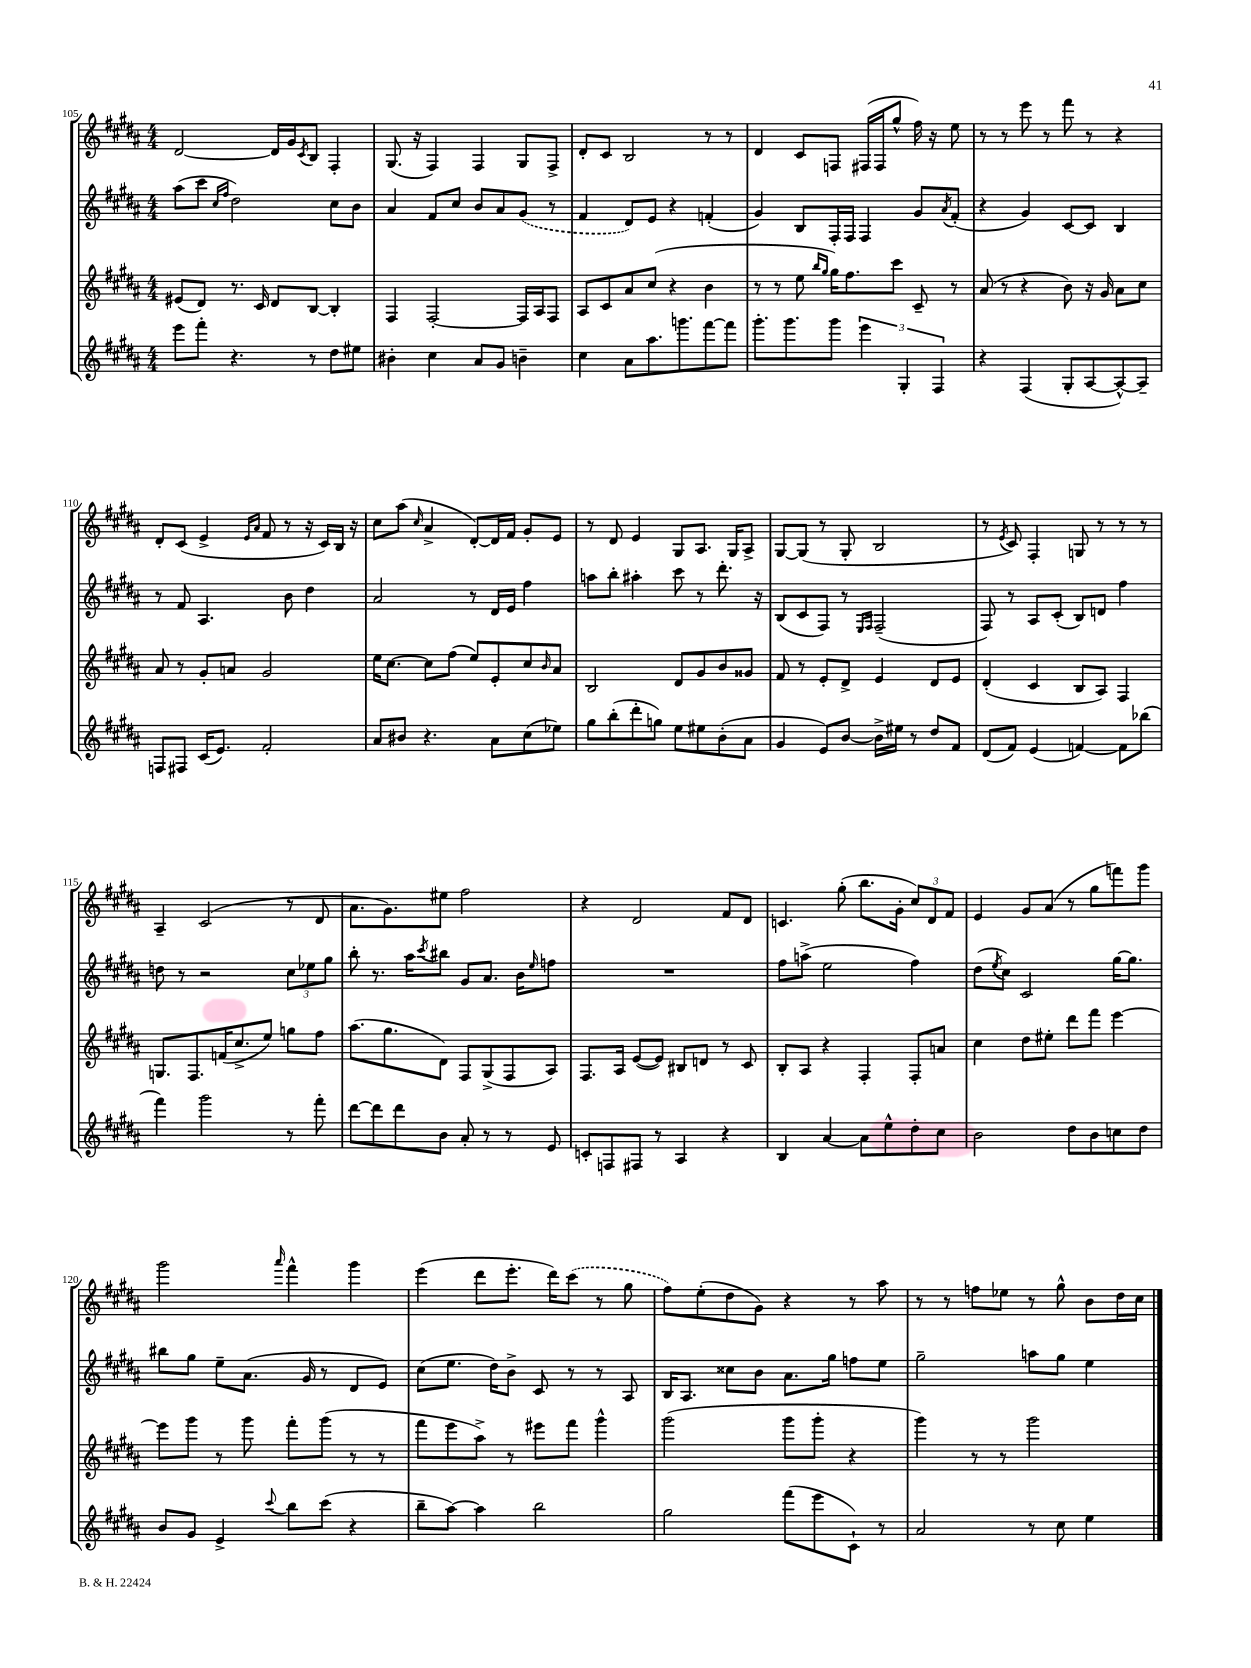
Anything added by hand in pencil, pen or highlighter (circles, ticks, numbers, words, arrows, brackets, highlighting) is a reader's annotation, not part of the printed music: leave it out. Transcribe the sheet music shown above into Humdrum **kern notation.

**kern	**kern	**kern	**kern
*part4	*part3	*part2	*part1
*staff4	*staff3	*staff2	*staff1
*clefG2	*clefG2	*clefG2	*clefG2
*k[f#c#g#d#a#]	*k[f#c#g#d#a#]	*k[f#c#g#d#a#]	*k[f#c#g#d#a#]
*M4/4	*M4/4	*M4/4	*M4/4
=105	=105	=105	=105
8eee\L	(8e#X/L	(8aa#\L	[2d#/
8fff#'\J	8d#/J)	8ccc#\J	.
.	.	16qqcc#/LL	.
.	.	16qqff#/JJ	.
4.r	8.r	2dd#\)	.
.	16c#/	.	.
.	8d#/L	.	16d#/LL]
.	.	.	16g#/J
.	.	.	8qc#/
8r	[8B/J	.	8B/J
8dd#\L	4B'/]	8cc#\L	4F#'/
8ee#X\J	.	8b\J	.
=106	=106	=106	=106
4b#X'\	4F#/	4a#/	(8.G#/
.	.	.	16r
4cc#\	[2F#'/	8f#/L	4F#/)
.	.	8cc#/J	.
8a#/L	.	8b/L	4F#/
8g#/J	.	8a#/	.
4bn~\	16F#/LL]	(8g#/J	8G#/L
.	16A#/J	.	.
.	8F#/J	8r	8F#^/J
=107	=107	=107	=107
4cc#\	8A#/L	4f#/	8d#'/L
.	8c#/	.	8c#/J
8a#\L	8a#/	8d#/L)	2B/
8.aa#\	(8cc#/J	8e/J	.
.	4r	4r	.
8.gggn\	.	.	.
[8fff#\	4b\	(4fn'/	8r
8fff#\J]	.	.	8r
=108	=108	=108	=108
8.ggg#'\L	8r	4g#/)	4d#/
.	8r	.	.
8.ggg#\	.	.	.
.	8ee\	8B/L	8c#/L
.	16qqbb/LL	.	.
.	16qqgg#/JJ	.	.
8ggg#\J	16gg#\KL)	16F#'/L	8Fn/J
.	8.ff#\	16F#/JJ	.
6eee\	.	4F#/	(16F#X/LL
.	.	.	16F#/J
.	8ccc#\J	.	8gg#^^/J
6G#'/	.	.	.
.	8c#~/	8g#/L	16ff#\)
.	.	.	16r
6F#/	.	.	.
.	.	8qa#/	.
.	8r	(8f#'/J	8ee\
=109	=109	=109	=109
4r	(8a#/	4r	8r
.	8r	.	8r
(4F#/	4r	4g#/)	8eee\
.	.	.	8r
8G#'/L	8b\)	[8c#/L	8fff#\
[8A#/	16r	8c#/J]	8r
.	16g#/	.	.
8A#^^/_)	8a#\L	4B/	4r
8A#~/J]	8cc#\J	.	.
!!LO:LB:g=z
=110	=110	=110	=110
8Fn/L	8a#/	8r	8d#'/L
8F#X/J	8r	8f#/	(8c#/J
(16c#/KL	8g#'/L	4.A#/	4e^/
8.e/J)	.	.	.
.	8an/J	.	.
.	.	.	16qqe/LL
.	.	.	16qqa#/JJ
2f#'/	2g#/	.	8f#/
.	.	8b\	8r
.	.	4dd#\	16r
.	.	.	16c#/LL)
.	.	.	16B/JJ
.	.	.	16r
=111	=111	=111	=111
8a#/L	16ee\KL	2a#/	8cc#\L
.	[8.cc#\J	.	.
8b#X/J	.	.	(8aa#\J
.	.	.	16qqcc#/
4.r	8cc#\L]	.	4a#^/
.	(8ff#\J	.	.
.	8ee/L)	8r	[8d#'/L)
8a#\L	8e'/	16d#/LL	16d#/L]
.	.	16e/JJ	16f#/JJ
(8cc#\	8cc#/	4ff#\	8g#'/L
.	16qqb/	.	.
8ee-X\J)	8a#/J	.	8e/J
=112	=112	=112	=112
8gg#\L	2B/	8aan\L	8r
(8bb'\	.	8bb'\J	8d#/
8ddd#'\	.	4aa#X'\	4e/
8ggn\J)	.	.	.
8ee\L	8d#/L	8ccc#\	8G#/L
8ee#X\	8g#/	8r	8.A#/J
(8b'\	8b/	8.ddd#'\	.
.	.	.	16G#/KL
8a#\J	8g##X/J	.	8A#^/J
.	.	16r	.
=113	=113	=113	=113
4g#/	8f#/	(8B/L	[8G#/L
.	8r	8c#/	(8G#/J]
8e/L)	8e'/L	8F#/J)	8r
[8b/J	8d#^/J	8r	8G#'/
.	.	16qqE/LL	.
.	.	16qqF#/JJ	.
16b^\LL]	4e/	(2F#~/	2B/
16ee#X\JJ	.	.	.
8r	.	.	.
8dd#/L	8d#/L	.	.
8f#/J	8e/J	.	.
=114	=114	=114	=114
(8d#/L	(4d#'/	8F#/)	8r
.	.	.	8qe/
8f#/J)	.	8r	8c#/)
(4e/	4c#/	8A#/L	4F#'/
.	.	(8c#'/J	.
[4fn/)	8B/L	8B/L)	8Gn/
.	8A#/J)	8dn/J	8r
8f\L]	4F#/	4ff#\	8r
(8bb-X\J	.	.	8r
!!LO:LB:g=z
=115	=115	=115	=115
4fff#\)	8.Gn/L	8ddn\	4A#~/
.	.	8r	.
.	8.F#/	.	.
2ggg#\	.	2r	(2c#/
.	(16fn/K	.	.
.	8.cc#^/	.	.
.	8ee/J)	.	.
8r	8ggn\L	12cc#\L	8r
.	.	12ee-X\	.
8fff#'\	8ff#\J	.	8d#/
.	.	12gg#\J	.
=116	=116	=116	=116
[8ddd#\L	(8.aa#\L	8bb'\	8.a#\L
8ddd#\]	.	8.r	.
.	8.gg#\	.	8.g#\)
8ddd#\	.	.	.
.	.	16aa#\KL	.
.	.	8qccc#/	.
8b\J	8d#\J)	8bb#X\J	8ee#X\J
8a#'/	8F#/L	8g#/L	2ff#\
8r	(8G#^/	8.a#/J	.
8r	8F#/	.	.
.	.	16b\KL	.
.	.	16qqee/	.
8e/	8A#/J)	8ffn\J	.
=117	=117	=117	=117
8cn'/L	8.F#/L	1r	4r
8Fn/	.	.	.
.	16A#/Jk	.	.
8F#X/J	([8e/L	.	2d#/
8r	8e/J])	.	.
4A#/	8B#X/L	.	.
.	8dn/J	.	.
4r	8r	.	8f#/L
.	8c#/	.	8d#/J
=118	=118	=118	=118
4B/	8B'/L	8ff#\L	4.cn/
.	8A#/J	(8aan^\J	.
[4a#/	4r	2ee\	.
.	.	.	(8gg#'\
8a#\L]	4F#'/	.	8.bb\L
8ee^^\	.	.	.
.	.	.	16g#'\Jk
8dd#'\	8F#'/L	4ff#\)	12cc#/L)
.	.	.	12d#/
8cc#\J	8an/J	.	.
.	.	.	12f#/J
=119	=119	=119	=119
2b\	4cc#\	(8dd#\L	4e/
.	.	8qee/	.
.	.	8cc#\J)	.
.	8dd#\L	2c#/	8g#/L
.	8ee#X'\J	.	(8a#/J
8dd#\L	8ddd#\L	.	8r
8b\	8fff#\J	.	8gg#\L
8ccn\	[4eee\	[16gg#\KL	8fffn\)
.	.	8.gg#\J]	.
8dd#\J	.	.	8ggg#\J
!!LO:LB:g=z
=120	=120	=120	=120
8b/L	8eee\L]	8bb#X\L	2ggg#\
8g#/J	8ggg#\J	8gg#\J	.
4e^/	8r	8ee~\L	.
.	8ggg#\	(8.a#\J	.
8qqccc#/	.	.	16qqaaa#/
8bb\L	8fff#'\L	.	4fff#^^\
.	.	16g#/	.
(8ccc#\J	(8ggg#\J	8r	.
4r	8r	8d#/L	4ggg#\
.	8r	8e/J)	.
=121	=121	=121	=121
8bb~\L	8fff#\L	(8cc#\L	(4eee\
[8aa#\J)	8eee\	8.ee\J	.
4aa#\]	8aa#^\J)	.	8ddd#\L
.	.	16dd#\KL)	.
.	8r	8b^\J	8.eee'\J
2bb\	8eee#X\L	8c#/	.
.	.	.	16ddd#\KL)
.	8fff#\J	8r	(8ccc#\J
.	4ggg#^^\	8r	8r
.	.	8A#/	8gg#\
=122	=122	=122	=122
2gg#\	(2ggg#\	16B/KL	8ff#\L)
.	.	8.A#/J	.
.	.	.	(8ee'\
.	.	8cc##X\L	8dd#\
.	.	8b\J	8g#\J)
(8fff#\L	8ggg#\L	8.a#\L	4r
8eee\	8ggg#'\J	.	.
.	.	16gg#\Jk	.
8c#`\J)	4r	8ffn\L	8r
8r	.	8ee\J	8aa#\
=123	=123	=123	=123
2a#/	4ggg#\)	2gg#~\	8r
.	.	.	8r
.	8r	.	8ffn\L
.	8r	.	8ee-X\J
8r	2ggg#\	8aan\L	8r
8cc#\	.	8gg#\J	8gg#^^\
4ee\	.	4ee\	8b\L
.	.	.	16dd#\L
.	.	.	16cc#\JJ
==	==	==	==
*-	*-	*-	*-
